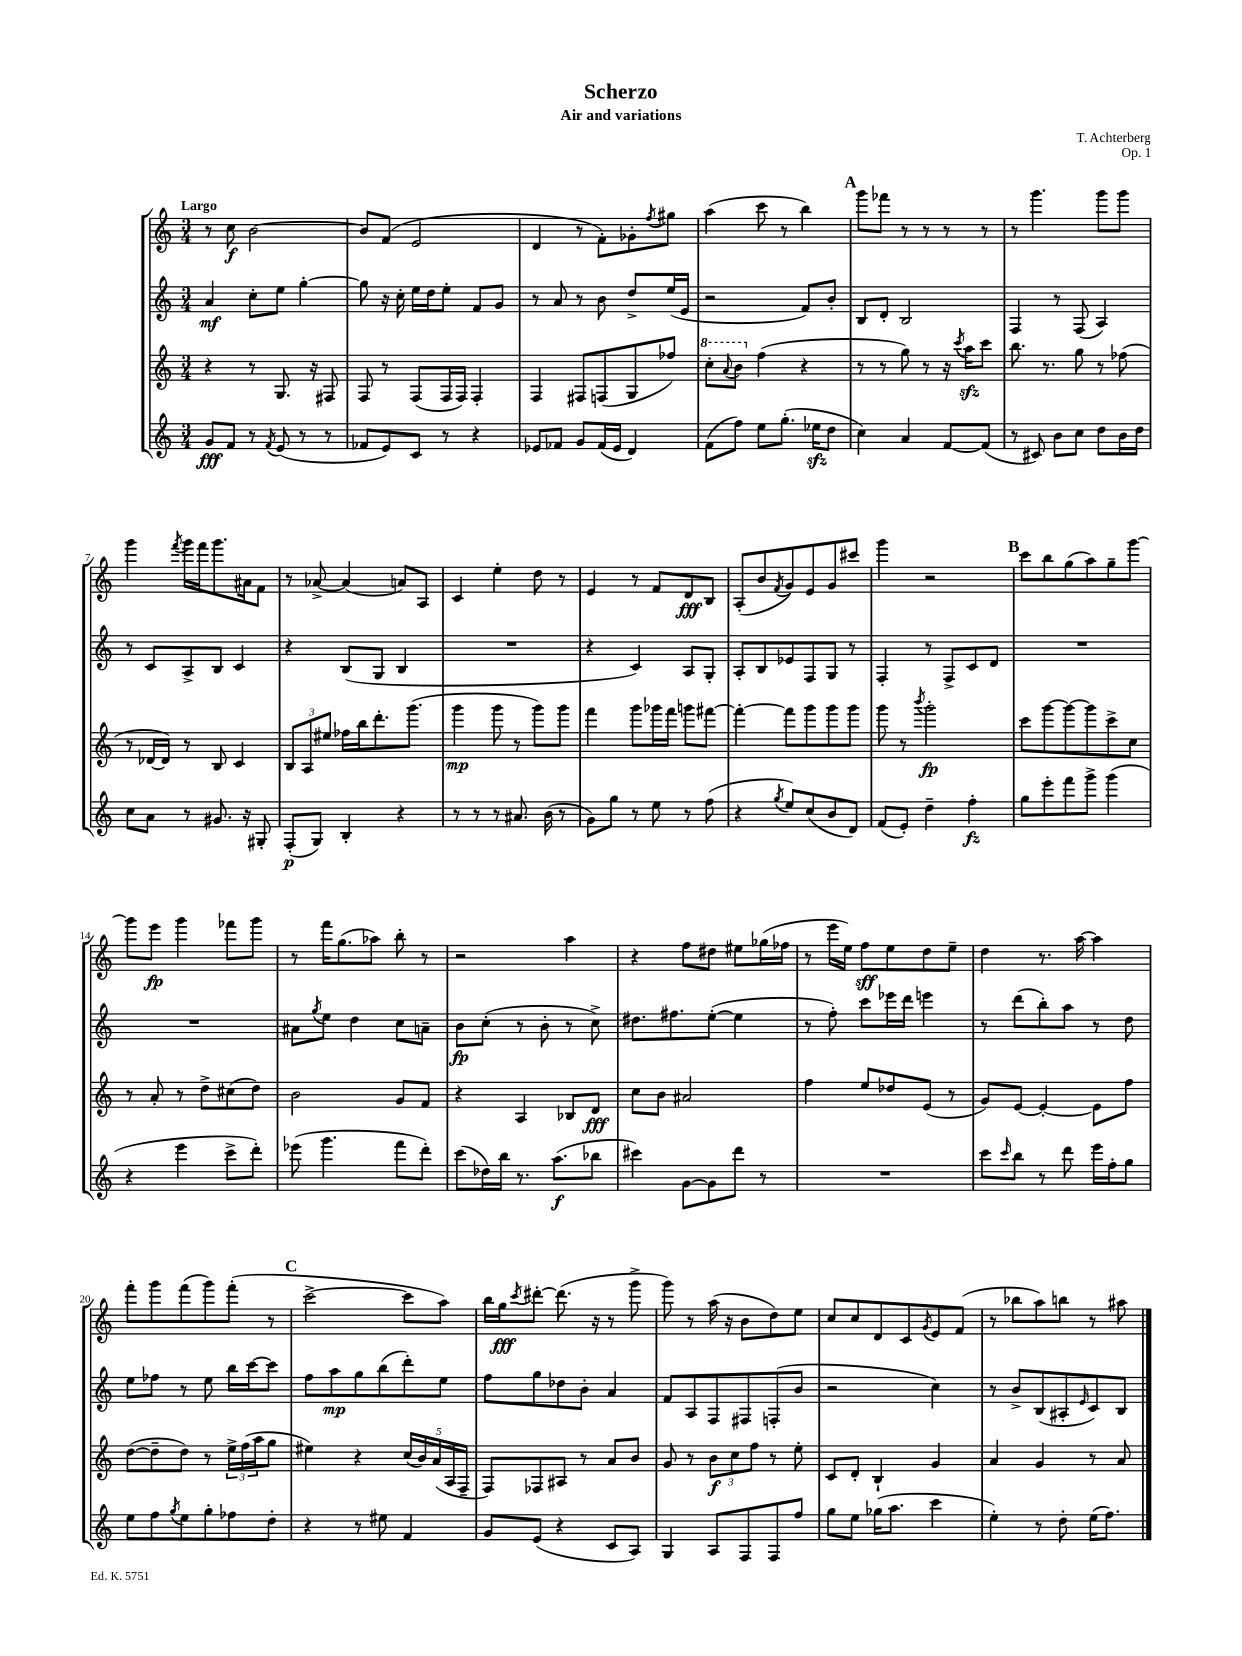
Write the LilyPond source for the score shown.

\header { title = "Scherzo" composer = "T. Achterberg" subtitle = "Air and variations" opus = "Op. 1" }
<<
\new StaffGroup <<
\new Staff = "s0" {
    \clef treble \key c \major \numericTimeSignature \time 3/4 \tempo "Largo"
    r8 c''8\f b'2~ |
    b'8 f'8( e'2 |
    d'4 r8 f'8-.) ges'8-. \acciaccatura { f''8 } gis''8 |
    a''4( c'''8 r8 b''4) |
    \mark \markup { \bold "A" } g'''8 fes'''8 r8 r8 r8 r8 |
    r8 g'''4. g'''8 g'''8 |
    g'''4 \acciaccatura { f'''8 } g'''16 f'''16 g'''8. ais'16 f'8 |
    r8 aes'8~-> aes'4( a'8) a8 |
    c'4 e''4-. d''8 r8 |
    e'4 r8 f'8 d'8\fff b8 |
    a8-.( b'8 \acciaccatura { f'8 } g'8) e'8 g'8 cis'''8 |
    g'''4 r2 |
    \mark \markup { \bold "B" } c'''8 b''8 g''8( a''8) g''8-- g'''8~ |
    g'''8 e'''8\fp g'''4 fes'''8 g'''8 |
    r8 f'''16 g''8.( aes''8) b''8-. r8 |
    r2 a''4 |
    r4 f''8 dis''8 eis''8 ges''16( fes''16 |
    r8 e'''16 e''16) f''8\sff e''8 d''8 e''8-- |
    d''4 r8. a''16~ a''4 |
    f'''8-. g'''8 f'''8( g'''8) f'''8-.( r8 |
    \mark \markup { \bold "C" } c'''2~-> c'''8 a''8) |
    b''16 g''16\fff \acciaccatura { c'''8 } dis'''8~-. dis'''8.( r16 r8 g'''8-> |
    g'''8) r8 a''16( r16 b'8 d''8) e''8 |
    c''8 c''8 d'8 c'8 \acciaccatura { g'8 } e'8 f'8( |
    r8 bes''8 a''8) b''8 r8 ais''8 \bar "|." |
}
\new Staff = "s1" {
    \clef treble \key c \major \numericTimeSignature \time 3/4
    a'4\mf c''8-. e''8 g''4~-. |
    g''8 r16 c''16-. e''16 d''16 e''8-. f'8 g'8 |
    r8 a'8 r8 b'8 d''8-> e''16( e'16 |
    r2 f'8) b'8-. |
    \mark \markup { \bold "A" } b8 d'8-. b2 |
    f4 r8 f8( a4) |
    r8 c'8 a8-> b8 c'4 |
    r4 b8( g8 b4 |
    R2. |
    r4 c'4) a8 g8-. |
    a8-. b8 ees'8 f8 g8 r8 |
    f4-. r8 f8-> c'8 d'8 |
    \mark \markup { \bold "B" } R2. |
    R2. |
    ais'8 \acciaccatura { g''8 } e''8 d''4 c''8 a'8-- |
    b'8\fp c''8-.( r8 b'8-. r8 c''8->) |
    dis''8. fis''8. e''8~-.( e''4 |
    r8 f''8-.) c'''8 ees'''16 d'''16 e'''4 |
    r8 d'''8( b''8-.) a''8 r8 d''8 |
    e''8 fes''8 r8 e''8 b''16 c'''16~ c'''8 |
    \mark \markup { \bold "C" } f''8 a''8\mp g''8 b''8( d'''8-.) e''8 |
    f''8 g''8 des''8 b'8-. a'4 |
    f'8 a8 f8 fis8 f8-.( b'8 |
    r2 c''4) |
    r8 b'8-> b8( ais8-. \grace { e'16 } c'8) b8 \bar "|." |
}
\new Staff = "s2" {
    \clef treble \key c \major \numericTimeSignature \time 3/4
    r4 r8 g8. r16 fis8 |
    f8 r8 f8( f16 f16) f4-. |
    f4 fis8 f8( g8 fes''8) |
    \ottava #1 c'''8-. \appoggiatura { a''8 } b''8 \ottava #0 f''4( r4 |
    \mark \markup { \bold "A" } r8 r8 g''8) r8 r16 \acciaccatura { c'''8 } a''16\sfz c'''8 |
    b''8. r8. g''8 r8 fes''8( |
    r8 des'16~ des'16) r8 b8 c'4 |
    \tuplet 3/2 { b8 a8 eis''8 } fes''16 b''16 d'''8.-. g'''8.( |
    g'''4\mp g'''8 r8 g'''8) g'''8 |
    f'''4 g'''8 ges'''16 f'''16 g'''8 fis'''8~ |
    fis'''4~-. fis'''8 g'''8 g'''8 g'''8 |
    g'''8 r8 \acciaccatura { b'''8 } g'''2-.\fp |
    \mark \markup { \bold "B" } c'''8 g'''8~ g'''8~ g'''8 c'''8-> c''8 |
    r8 a'8-. r8 d''8-> cis''8( d''8) |
    b'2 g'8 f'8 |
    r4 a4 bes8 d'8\fff |
    c''8 b'8 ais'2 |
    f''4 e''8 des''8 e'8( r8 |
    g'8) e'8~ e'4~-. e'8 f''8 |
    d''8~( d''8-- d''8) r8 \tuplet 3/2 { e''16-> f''16( a''16 } g''8 |
    \mark \markup { \bold "C" } eis''4) r4 \tuplet 5/4 { c''16( b'16) a'16( a16 f16-- } |
    f8) fes8 ais8 r8 a'8 b'8 |
    g'8 r8 \tuplet 3/2 { b'8\f c''8 f''8 } r8 e''8-. |
    c'8 d'8-. b4-! g'4 |
    a'4 g'4 r8 a'8 \bar "|." |
}
\new Staff = "s3" {
    \clef treble \key c \major \numericTimeSignature \time 3/4
    g'8\fff f'8 r8 \acciaccatura { f'8 } e'8( r8 r8 |
    fes'8 e'8) c'8 r8 r4 |
    ees'8 fes'8 g'8 fes'16( ees'16 d'4) |
    f'8( f''8) e''8 g''8.-.( ees''16\sfz d''8 |
    \mark \markup { \bold "A" } c''4) a'4 f'8~ f'8( |
    r8 cis'8) b'8 c''8 d''8 b'16 d''16 |
    c''8 a'8 r8 gis'8. r16 gis8-. |
    f8-.\p( g8) b4-. r4 |
    r8 r8 r8 ais'8. b'16( r8 |
    g'8) g''8 r8 e''8 r8 f''8( |
    r4 \acciaccatura { g''8 } e''8) c''8( b'8 d'8) |
    f'8( e'8-.) d''4-- f''4-.\fz |
    \mark \markup { \bold "B" } g''8 e'''8-. f'''8 g'''8-> g'''4( |
    r4 e'''4 c'''8-> d'''8-.) |
    ees'''8( g'''4. f'''8 d'''8-.) |
    c'''8( des''16) b''16 r8. a''8.\f( bes''8 |
    cis'''4) g'8~ g'8 d'''8 r8 |
    R2. |
    c'''8 \grace { c'''16 } b''8 r8 d'''8 e'''16 f''16-. g''8 |
    e''8 f''8 \acciaccatura { g''8 } e''8 g''8-. fes''8 d''8-. |
    \mark \markup { \bold "C" } r4 r8 eis''8 f'4 |
    g'8 e'8( r4 c'8 a8) |
    g4 a8 f8 f8 f''8 |
    g''8 e''8 ges''16( a''8. c'''4 |
    e''4-.) r8 d''8-. e''16( f''8.) \bar "|." |
}
>>
>>
